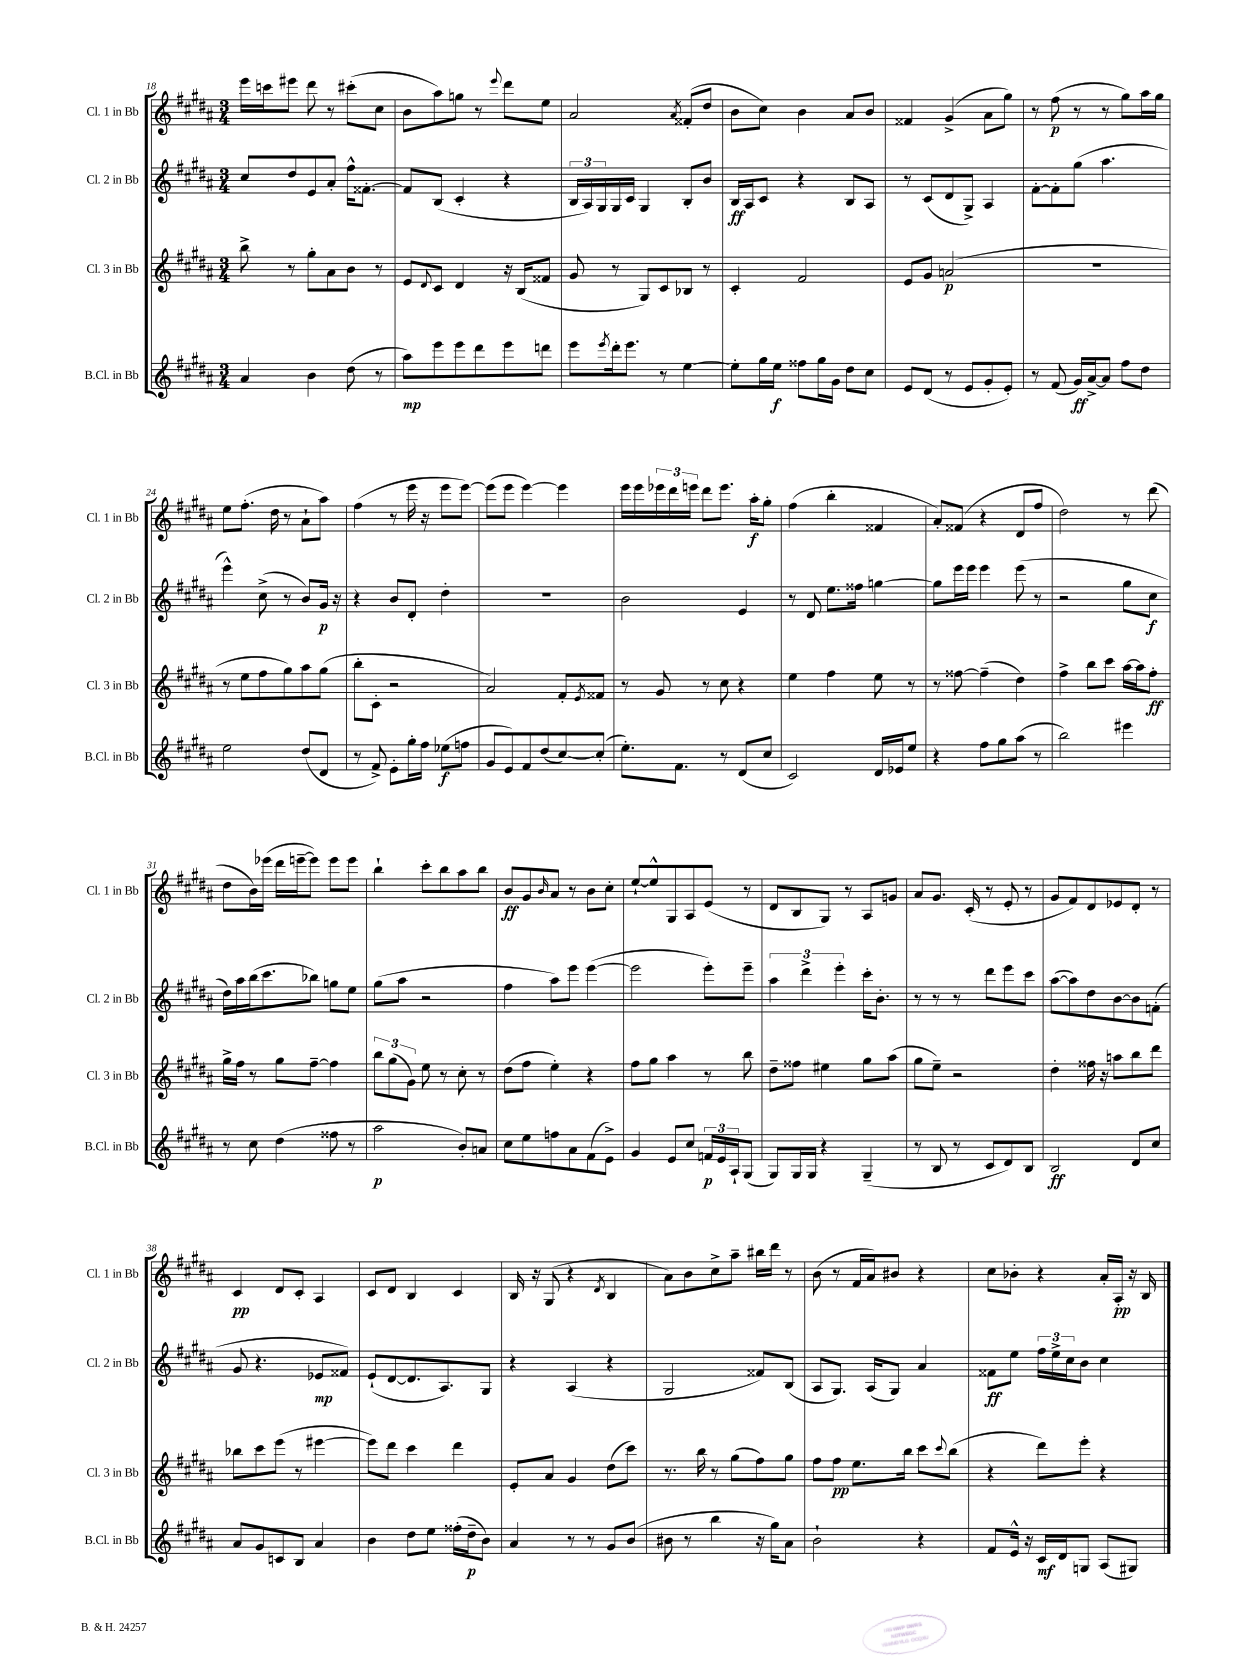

**kern	**kern	**kern	**kern
*staff4	*staff3	*staff2	*staff1
*clefG2	*clefG2	*clefG2	*clefG2
*k[f#c#g#d#a#]	*k[f#c#g#d#a#]	*k[f#c#g#d#a#]	*k[f#c#g#d#a#]
*M3/4	*M3/4	*M3/4	*M3/4
4a#	8bb^	8cc#	16eee
.	.	.	16ccc
.	8r	8dd#	8eee#
4b	8gg#'	8e	8ddd#
.	8a#	8a#'	8r
(8dd#	8b	16ff#^^	(8ccc#'
.	.	[8.f##'	.
8r	8r	.	8cc#
=	=	=	=
8aa#)	8e	8f##]	8b
.	8qqd#	.	.
8eee	8c#	(8B	8aa#)
8eee	4d#	4c#'	8gg
8ddd#	.	.	8r
.	.	.	8qqeee
8eee	16r	4r	8ddd#
.	(16B	.	.
8ddd	8f##	.	8ee
=	=	=	=
8eee	8g#	24B	2a#
.	.	24A#)	.
.	.	24G#	.
8qeee	.	.	.
16ddd#'	8r	16G#	.
8.eee	.	16c#	.
.	8G#)	4G#	.
8r	8c#	.	.
.	.	.	8qa#
[4ee	8B-	8B'	(8f##'
.	8r	8b	8dd#
=	=	=	=
8ee']	4c#'	16B	8b
.	.	16A#	.
16gg#	.	8c#	8cc#)
16ee	.	.	.
8ff##	2f#	4r	4b
16gg#	.	.	.
16g#	.	.	.
8dd#	.	8B	8a#
8cc#	.	8A#	8b
=	=	=	=
8e	8e	8r	4f##
(8d#	8g#	(8c#	.
8r	(2a	8d#	(4g#^
8e	.	8G#^)	.
8g#'	.	4A#	8a#
8e')	.	.	8gg#)
=	=	=	=
8r	2.r	[8f#'	8r
(8f#	.	8f#']	(8ff#
16g#)	.	(8gg#	8r
[16a#^	.	.	.
8a#]	.	4.aa#	8r
8ff#	.	.	8gg#)
8dd#	.	.	16aa#
.	.	.	16gg#
=	=	=	=
2ee	8r	4eee^^)	8ee
.	8ee	.	(8.ff#'
.	8ff#	(8cc#^	.
.	.	.	16dd#
.	8gg#)	8r	8r
(8dd#	8aa#	8b)	8a#`
8d#	(8gg#	16g#	8aa#)
.	.	16r	.
=	=	=	=
8r	8bb'	4r	(4ff#
8f#^)	8c#'	.	.
8e'	2r	8b	8r
16gg#'	.	8d#'	16eee
16ff#	.	.	16r
(8ee-	.	4dd#'	8eee
8ff	.	.	[8eee)
=	=	=	=
8g#	2a#)	2.r	(8eee]
8e)	.	.	8eee
8f#	.	.	[4eee)
(8dd#	.	.	.
[8cc#)	8f#'	.	4eee]
.	8qe	.	.
(8cc#']	8f##	.	.
=	=	=	=
8.ee')	8r	2b	16eee
.	.	.	16eee
.	8g#	.	24eee-
.	.	.	24ddd#
8.f#	.	.	.
.	.	.	24eee
.	8r	.	8ddd#
8r	8cc#	.	8.eee
(8d#	4r	4e	.
.	.	.	16aa#'
8cc#	.	.	8gg#'
=	=	=	=
2c#)	4ee	8r	(4ff#
.	.	8d#	.
.	4ff#	8.ee	4bb'
.	.	16ff##	.
16d#	8ee	[4gg	4f##
16e-	.	.	.
8ee	8r	.	.
=	=	=	=
4r	8r	8gg]	8a#')
.	[8ff##	16eee	(8f##
.	.	16eee	.
8ff#	(4ff##~]	4eee	4r
8gg#	.	.	.
(8aa#	4dd#)	(8eee	8d#
8r	.	8r	8ff#
=	=	=	=
2bb)	4ff#^	2r	2dd#)
.	8bb	.	.
.	8ccc#	.	.
4eee#	[16aa#	8gg#	8r
.	16aa#]	.	.
.	8ff#'	8cc#	(8ddd#
=	=	=	=
8r	16gg#^	16dd#)	8dd#
.	16ff#	16aa#	.
8cc#	8r	(16bb	16b)
.	.	8.ccc#	(16eee-
(4dd#	8gg#	.	16ddd#
.	.	.	[16eee~
.	[8ff#~	8bb-)	8eee])
8ff##	4ff#]	8gg	8eee
8r	.	8ee	8eee
=	=	=	=
2aa#	12bb	(8gg#	4bb`
.	(12gg#	.	.
.	.	8aa#	.
.	12g#)	.	.
.	8ee	2r	8ccc#'
.	8r	.	8bb
8b')	8cc#'	.	8aa#
8a	8r	.	8bb
=	=	=	=
8cc#	(8dd#	4ff#	8b
8ee	8ff#	.	8g#
.	.	.	16qqb
8ff	4ee')	8aa#)	8a#
8a#	.	8eee	8r
(8f#	4r	([4eee	8b
8e^)	.	.	8cc#'
=	=	=	=
4g#	8ff#	2eee]	[8ee`
.	8gg#	.	8ee^^]
8e	4aa#	.	8G#
8cc#	.	.	8A#
24f	8r	8eee')	(8e
24e	.	.	.
24A#`	.	.	.
(8G#	8bb	8eee~	8r
=	=	=	=
8G#)	8dd#~	6aa#	8d#
16G#	8ff##	.	8B
.	.	6ddd#^	.
16G#	.	.	.
4r	4ee#	.	8G#)
.	.	6eee'	.
.	.	.	8r
(4G#~	8gg#	16ccc#'	8A#
.	.	8.b'	.
.	(8aa#	.	8g
=	=	=	=
8r	8gg#	8r	8a#
8B	8ee~)	8r	8.g#
8r	2r	8r	.
.	.	.	(16c#'
8c#	.	8ddd#	8r
8d#)	.	8eee	8e'
8B	.	8ccc#	8r
=	=	=	=
2B	4dd#'	([8aa#	8g#
.	.	8aa#])	8f#)
.	16ff##	8dd#	8d#
.	16r	.	.
.	8aa	[8b	8e-
8d#	8bb	8b]	8d#'
8cc#	8ddd#	(8f'	8r
=	=	=	=
8a#	8bb-	8g#	4c#
8g#	8ccc#	4.r	.
8c	(8eee	.	8d#
8B	8r	.	8c#'
4a#	[4eee#	8e-	4A#
.	.	8f##)	.
=	=	=	=
4b	8eee#])	(8e`	8c#
.	8ddd#	[8d#	8d#
8dd#	4ccc#	8.d#]	4B
8ee	.	.	.
.	.	8.A#)	.
(16ff##'	4ddd#	.	4c#
16dd#~	.	.	.
8b)	.	8G#	.
=	=	=	=
4a#	8e'	4r	16B
.	.	.	16r
.	8a#	.	(8G#
8r	4g#	(4A#	4r
8r	.	.	.
.	.	.	8qd#
8g#	(8dd#	4r	4B
(8b	8ccc#)	.	.
=	=	=	=
8b#	8.r	2G#	8a#)
8r	.	.	8b
.	16bb	.	.
4bb	8r	.	8cc#^
.	(8gg#	.	8aa#~
16r	8ff#)	8f##)	16bb#
16gg#)	.	.	16ddd#
8a#	8gg#	(8B	8r
=	=	=	=
2b`	8ff#	8A#	(8b
.	8ff#	8.G#)	8r
.	8.ee	.	16f#
.	.	(16A#	16a#)
.	.	8G#)	8b#
.	16bb	.	.
4r	8ccc#	4a#	4r
.	8qqccc#	.	.
.	(8bb	.	.
=	=	=	=
8f#	4r	8f##	8cc#
16e^^	.	8ee	8b-'
16r	.	.	.
16c#	8ddd#)	24ff#	4r
.	.	24ee^	.
16d#	.	.	.
.	.	24cc#	.
8G	8eee'	8b	.
(8A#	4r	4cc#	16a#'
.	.	.	16A#'
8G#)	.	.	16r
.	.	.	16B
==	==	==	==
*-	*-	*-	*-
